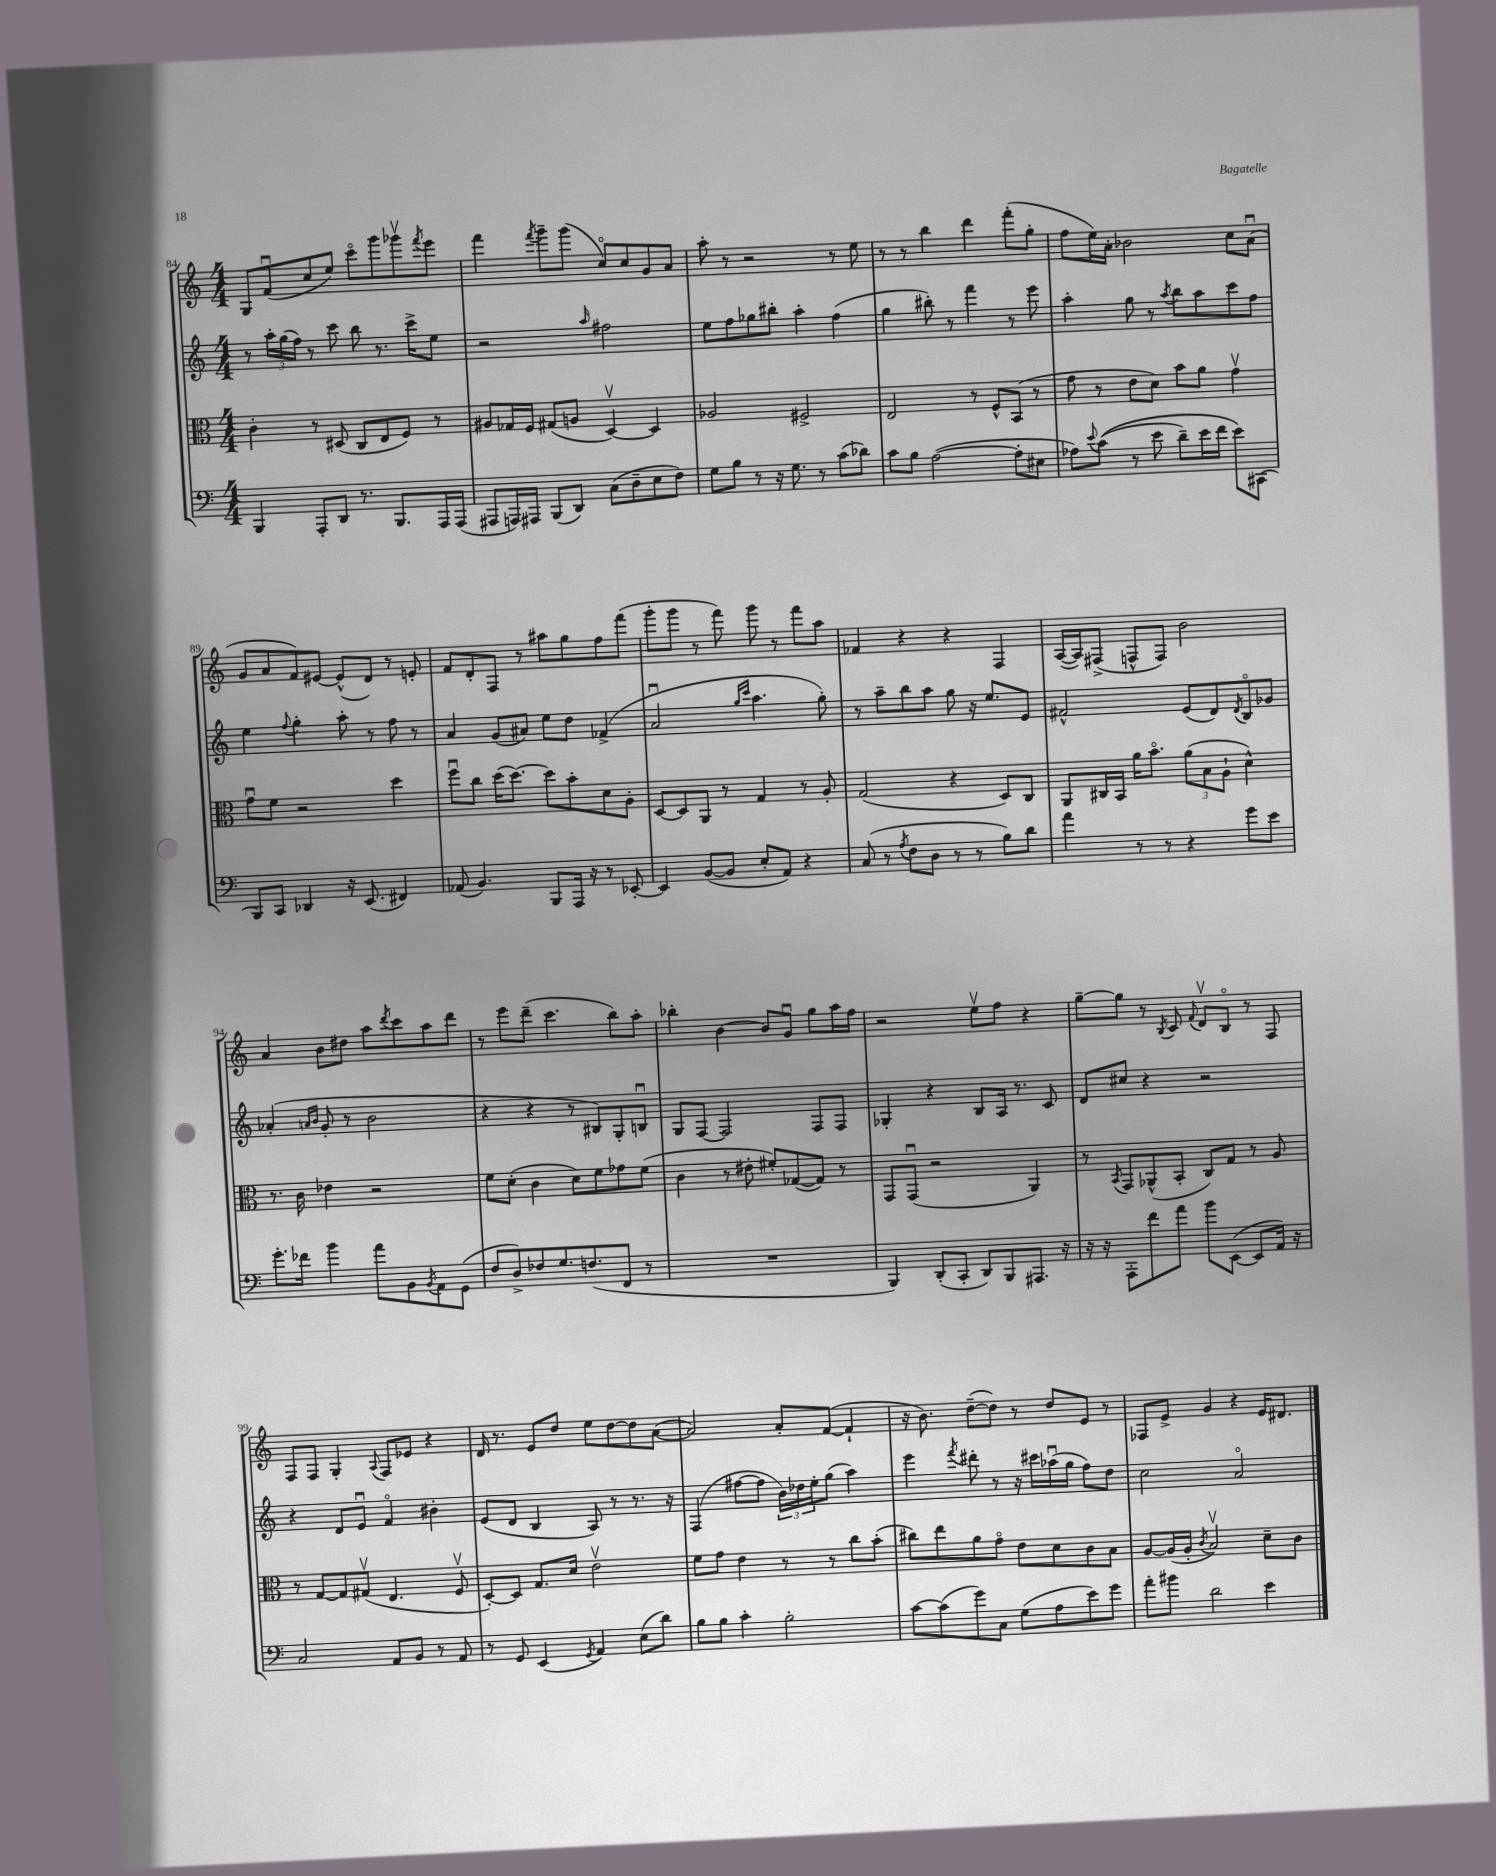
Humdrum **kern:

**kern	**kern	**kern	**kern
*staff4	*staff3	*staff2	*staff1
*clefF4	*clefC3	*clefG2	*clefG2
*k[]	*k[]	*k[]	*k[]
*M4/4	*M4/4	*M4/4	*M4/4
4BBB/	4c'\	8r	8G/L
.	.	24aa'\LL	(8fu/
.	.	(24gg\	.
.	.	24ff\JJ)	.
8AAA'/L	8r	8r	8cc/
8DD/J	(8D#/	8ccc\	8ee/J)
8.r	8C/L	8bb\	8ccco\L
.	8E/	8.r	8ggg\
8.BBB/L	.	.	.
.	8F/J)	.	8ggg-v\
.	.	16ccc^\LK	.
.	.	.	8qfff/
16AAA/L	8r	8ee\J	8eee\J
(16AAA/JJ	.	.	.
=	=	=	=
8AAA#/L	8A#/L	2r	4fff\
16AAA/L)	16G-/L	.	.
16AAA#/JJ	16F/JJ	.	.
.	.	.	8qfff/
(8BBB/L	(8G#/L	.	8ggg~\L
8DD/J)	8A/J	.	(8ggg\J
.	.	16qqaa/	.
(8C\L	[4Dv/)	2ff#\	8cco/L)
8D~\	.	.	8cc/
8E\	4D/]	.	8g/
8F\J)	.	.	8a/J
=	=	=	=
8G\L	2A-/	8ee\L	8aa'\
8B\J	.	8ff\	8r
8r	.	8gg-\	2r
16r	.	8bb#'\J	.
8.G\	.	.	.
.	2F#^/	4aa'\	.
8r	.	.	.
(8c\L	.	(4ff\	8r
8d-\J)	.	.	8ee\
=	=	=	=
8c\L	2E/	4gg\	8r
8B\J	.	.	8r
([2A\	.	8bb#'\)	4bb\
.	.	8r	.
.	8r	4fff\	4ddd\
.	8F^^/L	.	.
8A'\]L	(8BB/J	8r	(8fff'\L
8E#\J	8r	8eee\	8gg'\J
=	=	=	=
8A-\L)	8g\	4aa'\	8ff\L
8qqe/	.	.	.
&((8c\J	8r	.	16ee\L)
.	.	.	16a'\JJ
8r	8e\L	8gg\	2b-\
8e\	8d\J)	8r	.
.	.	8qaa/	.
8d~\L)	8b\L	8bb\L	.
16e\L	8a\J	8aa\	.
16f\JJ	.	.	.
8e\L&)	4gv\	8ccc\	8cc\L
(8CC#\J	.	8ff\J	(8au\J
=	=	=	=
8BBB/L)	8gu\L	4ee\	8g/L
8CC/J	8f\J	.	8a/
.	.	8qqff/	.
4DD-/	2r	4gg'\	8f/)
.	.	.	[8e#/J
16r	.	8aa'\	(8e#^^/]L
(8.EE/	.	.	.
.	.	8r	8d/J)
4FF#/)	4dd\	8ff\	8r
.	.	8r	8e'/
=	=	=	=
(8AA-/	8ffu\L	4a/	8f/L
4.BB/)	8cc\J	.	8d'/
.	(16dd\LK	(8g/L	8F/J
.	[8.dd\J)	.	.
.	.	8a#/J)	8r
8BBB/L	8dd\]L	8ee\L	8aa#\L
16AAA/Jk	8b'\	8dd\J	8gg\
16r	.	.	.
8r	8d\	(4f-^/	8ff\
[8EE-'/	8A'\J	.	(8fff\J
=	=	=	=
4EE-/]	[8D/L	2au/	8ggg'\L
.	8D/]	.	8ggg\J
([8BB/L	8AA/J	.	8r
8BB/]J	8r	.	8fff\)
.	.	16qqgg/LL	.
.	.	16qqccc/JJ	.
8E'/L	4G/	4.aa\	8ggg\
8AA/J)	.	.	8r
4r	8r	.	8fff\L
.	8A'/	8gg'\)	8aa\J
=	=	=	=
(8C/	(2G/	8r	4f-/
8r	.	8aa~\L	.
8qA/	.	.	.
8F\L	.	8bb\	4r
8D\J	.	8aa\J	.
8r	4r	8gg\	4r
8r	.	16r	.
.	.	8.ee/L	.
8B\L)	8D/L)	.	4F/
8d\J	8C/J	8e/J	.
=	=	=	=
4a\	8AA/L	2f#^^/	([16A/LL
.	.	.	16A/]J)
.	16C#/L	.	(8F#^/J
.	16BB/JJ	.	.
8r	16a\LK	.	8F^^/L
.	8.bo\J	.	.
8r	.	.	8F/J)
4r	(12a\L	(8e/L	2b\
.	12B\	.	.
.	.	8d/)	.
.	12A`\J	.	.
.	.	8qd/	.
8g\L	4d^^\)	8Bo/	.
8e\J	.	8g-/J	.
=	=	=	=
8.g'\L	8.r	(4a-'/	4a/
16f-\Jk	16c\	.	.
.	.	16qqa/LL	.
.	.	16qqb/JJ	.
4b\	4e-\	8g'/	8b\L
.	.	8r	8dd#\J
8a\L	2r	2b\	8aa\L
.	.	.	8qddd/
8BB\	.	.	8ccc\
8qBB/	.	.	.
8AA\	.	.	8aa\
(8GG\J	.	.	8ddd\J
=	=	=	=
8F/L	8f\L	4r	8r
8D^/)	(8d'\J	.	8eee\L
8F-/	4c\	4r	(8ddd~\J
8.G/	.	.	4.ccc\
.	8d\L)	8r	.
(8.F/	.	.	.
.	8f\	8B#/L)	.
8FF/J	8g-\	8G'/	8bb\L)
8r	(8f\J	8Bu/J	8aa'\J
=	=	=	=
1r	4c\	8G/L	4bb-'\
.	.	[8F/J	.
.	8r	2F/]	[4b\
.	8e#'\	.	.
.	8f#'/L)	.	8b/]L
.	([8G-/	.	8gu/J
.	8G-/]J)	8F/L	8gg\L
.	8r	8F/J	16aa\L
.	.	.	16ff\JJ
=	=	=	=
4BBB/)	8GG/L	4G-'/	2r
.	(8GGu/J	.	.
(8DD'/L	2r	4r	.
8CC'/J	.	.	.
8DD/L)	.	8B/L	8eev\L
8BBB/	.	16A/Jk	8ff\J
.	.	8.r	.
8.AAA#/J	4AA/)	.	4r
.	.	8c/	.
16r	.	.	.
=	=	=	=
16r	8r	8d/L	[8gg~\L
16r	.	.	.
.	8qBB/	.	.
8AAA'\L	8GG/L	8cc#/J	8gg\]J
8f\	(8AA-^^/	4r	8r
.	.	.	8qB/
8a\J	8BB'/J	.	8c/
.	.	.	8qqf/
8b\L	8C/L)	2r	8dv/L
([8EE\J	8G/J	.	8Bo/J
8EE/]L	8r	.	8r
16AA/Jk)	8A/	.	8F/
16r	.	.	.
=	=	=	=
2C/	8r	4r	8F/L
.	[8G/L	.	8F/J
.	8G/]	8d/L	4G'/
.	(8G#v/J	8eu/J	.
.	.	.	8qqA/
8AA/L	4.E/	4fo/	8F/L
8BB/J	.	.	8e-/J
8r	.	4b#'\	4r
8AA/	8Fv/	.	.
=	=	=	=
8r	[8D'/L)	(8e/L	16d/
.	.	.	8.r
8GG/	8D/]J	8d/J	.
(4EE/	8.G/L	4B/	8e/L
.	.	.	8dd/J
.	16d/Jk	.	.
8qGG/	.	.	.
4AA/)	2ev\	8A/)	8ee\L
.	.	8r	[8dd\
(8E\L	.	8.r	8dd\]
8d\J)	.	.	([8a\J
.	.	16r	.
=	=	=	=
8B\L	8f\L	(4F/	2a/])
8B\J	8g\J	.	.
4c'\	4e\	[8ff#\L	.
.	.	8ff#\]J	.
2B'\	8r	24b\LL)	8a'/L
.	.	24dd-\	.
.	.	24ee'\J	.
.	8r	(8gg\J	([8f/J
.	8cc\L	4aa\)	4f`/]
.	(8b'\J	.	.
=	=	=	=
[8c\L	8cc#\L)	4eee\	16r
.	.	.	8.b\)
(8c\]	8ee\	.	.
.	.	8qfff/	.
8g\)	8a\	8ddd#'\	([8dd~\L
8C\J	8go\J	8r	8dd\]J)
(8G\L	8e\L	16r	8r
.	.	16ccc#\LL	.
8A\	8d\	(16aa-u\	8dd/L
.	.	16gg\JJ	.
8e\)	8c\	8ff\L)	8e/J
8g\J	8B\J	8dd\J	8r
=	=	=	=
8a'\L	[8A/L	2cc\	8F-/L
8b#\J	(16A/]L	.	8e^/J
.	16A'/JJ	.	.
.	8qc/	.	.
2d\	2Bv/)	.	4g/
.	.	2ao/	4r
4e\	8d~\L	.	16e/LK
.	.	.	8.d#/J
.	8c\J	.	.
==	==	==	==
*-	*-	*-	*-
